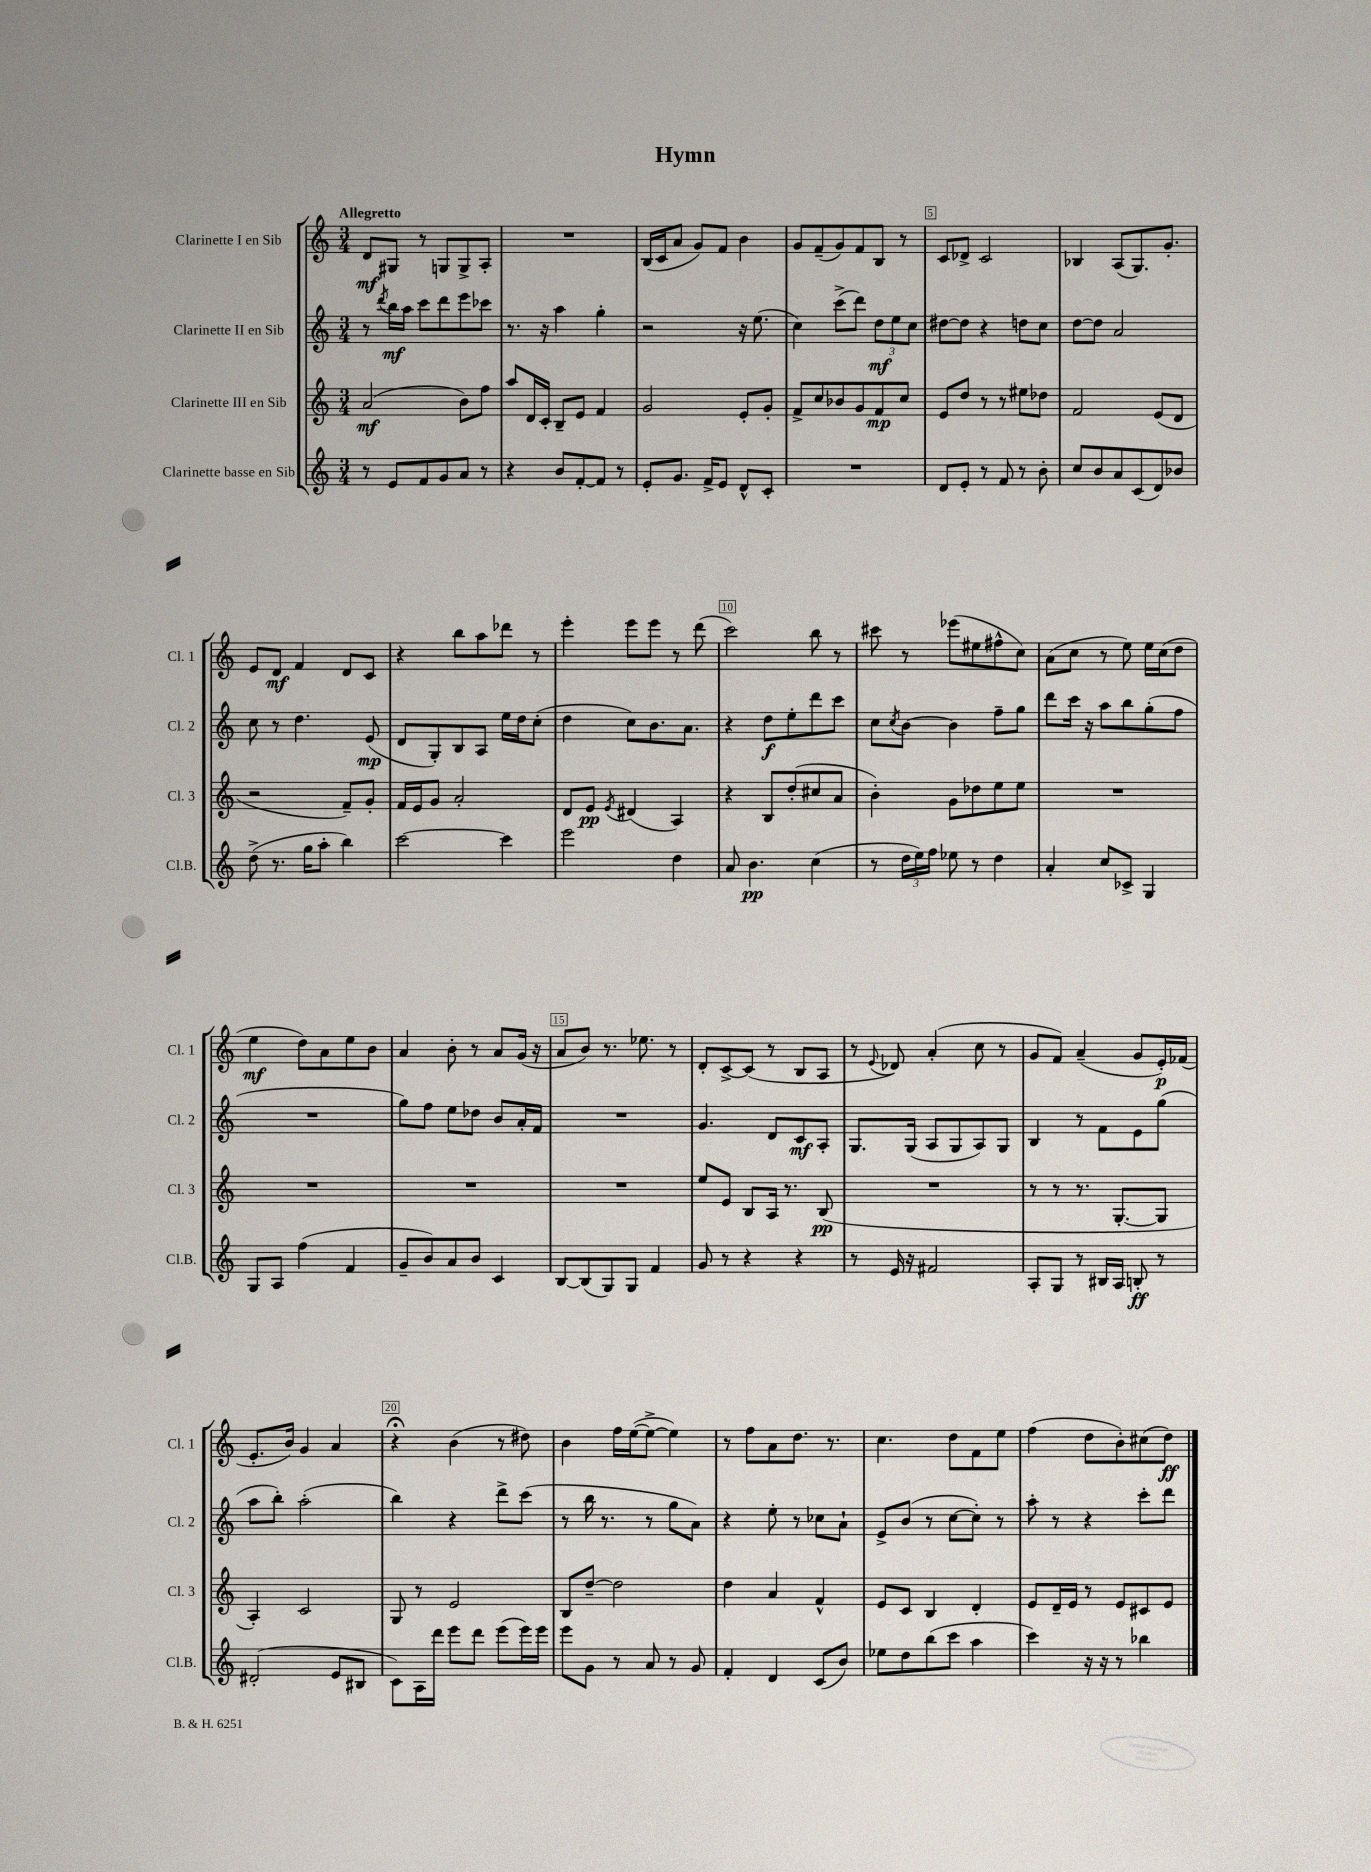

**kern	**dynam	**kern	**dynam	**kern	**dynam	**kern	**dynam
*part4	*part4	*part3	*part3	*part2	*part2	*part1	*part1
*staff4	*staff4	*staff3	*staff3	*staff2	*staff2	*staff1	*staff1
*I"Clarinette basse en Sib	*	*I"Clarinette III en Sib	*	*I"Clarinette II en Sib	*	*I"Clarinette I en Sib	*
*I'Cl.B.	*	*I'Cl. 3	*	*I'Cl. 2	*	*I'Cl. 1	*
*clefG2	*	*clefG2	*	*clefG2	*	*clefG2	*
*k[]	*	*k[]	*	*k[]	*	*k[]	*
*M3/4	*	*M3/4	*	*M3/4	*	*M3/4	*
=1	=1	=1	=1	=1	=1	=1	=1
!	!	!	!	!	!	!LO:TX:a:B:t=Allegretto	!
8r	.	(2a/	mf	8r	.	8d/L	mf
.	.	.	.	8qddd/	.	.	.
8e/L	.	.	.	16bb\LL	mf	8G#X/J	.
.	.	.	.	16aa\JJ	.	.	.
8f/	.	.	.	8ccc\L	.	8r	.
8g/	.	.	.	8ddd\	.	8Gn/L	.
8a/J	.	8b\L)	.	8eee\	.	8G^/	.
8r	.	8ff\J	.	8ccc-X\J	.	8A'/J	.
=2	=2	=2	=2	=2	=2	=2	=2
4r	.	8aa/L	.	8.r	.	2.r	.
.	.	16d/L	.	.	.	.	.
.	.	16c'/JJ	.	16r	.	.	.
8b/L	.	8B~/L	.	4aa\	.	.	.
[8f'/	.	8e/J	.	.	.	.	.
8f/J]	.	4f/	.	4gg'\	.	.	.
8r	.	.	.	.	.	.	.
=3	=3	=3	=3	=3	=3	=3	=3
8e'/L	.	2g/	.	2r	.	(16B/LL	.
.	.	.	.	.	.	16c/J	.
8.g/J	.	.	.	.	.	8a/J	.
.	.	.	.	.	.	8g/L)	.
16f^/KL	.	.	.	.	.	.	.
8e/J	.	.	.	.	.	8f/J	.
8d^^/L	.	8e'/L	.	16r	.	4b\	.
.	.	.	.	(8.ee\	.	.	.
8c'/J	.	8g'/J	.	.	.	.	.
=4	=4	=4	=4	=4	=4	=4	=4
2.r	.	8f^/L	.	4cc\)	.	8g/L	.
.	.	8cc/	.	.	.	(8f~/	.
.	.	8b-X/	.	(8ccc^\L	.	8g/)	.
.	.	8g/	.	8ddd\J)	.	8f/	.
.	.	8f/	mp	12dd\L	mf	8B/J	.
.	.	.	.	12ee\	.	.	.
.	.	8cc/J	.	.	.	8r	.
.	.	.	.	12cc\J	.	.	.
=5	=5	=5	=5	=5	=5	=5	=5
8d/L	.	8e/L	.	[8dd#X\L	.	8c/L	.
8e'/J	.	8dd/J	.	8dd#\J]	.	8d-X^/J	.
8r	.	8r	.	4r	.	2c/	.
8f/	.	8r	.	.	.	.	.
8r	.	8ee#X\L	.	8ddn\L	.	.	.
8b'\	.	8dd-X\J	.	8cc\J	.	.	.
=6	=6	=6	=6	=6	=6	=6	=6
8cc/L	.	2f/	.	[8dd\L	.	4B-X/	.
8b/	.	.	.	8dd\J]	.	.	.
8a/	.	.	.	2a/	.	(8A/L	.
(8c/	.	.	.	.	.	8.G/)	.
8d/)	.	(8e/L	.	.	.	.	.
.	.	.	.	.	.	8.g'/J	.
8b-X/J	.	8d/J	.	.	.	.	.
!!LO:LB:g=z
=7	=7	=7	=7	=7	=7	=7	=7
(8dd^\	.	2r	.	8cc\	.	8e/L	.
8.r	.	.	.	8r	.	8d/J	mf
.	.	.	.	4.dd\	.	4f/	.
16gg\KL	.	.	.	.	.	.	.
8aa'\J	.	.	.	.	.	.	.
4bb\)	.	8f~/L)	.	.	.	8d/L	.
.	.	8g'/J	.	(8e/	mp	8c/J	.
=8	=8	=8	=8	=8	=8	=8	=8
[2ccc\	.	16f/LL	.	8d/L	.	4r	.
.	.	16e/J	.	.	.	.	.
.	.	8g/J	.	8G'/)	.	.	.
.	.	2a'/	.	8B/	.	8bb\L	.
.	.	.	.	8A/J	.	8aa\	.
4ccc\]	.	.	.	16ee\LL	.	8ddd-X\J	.
.	.	.	.	16dd\J	.	.	.
.	.	.	.	(8cc'\J	.	8r	.
=9	=9	=9	=9	=9	=9	=9	=9
2eee\	.	8d/L	.	4dd\	.	4eee'\	.
.	.	8e/J	pp	.	.	.	.
.	.	8qe/	.	.	.	.	.
.	.	(4d#X/	.	8cc\L)	.	8eee\L	.
.	.	.	.	8.b\	.	8eee\J	.
4dd\	.	4A/)	.	.	.	8r	.
.	.	.	.	8.a\J	.	.	.
.	.	.	.	.	.	(8ddd\	.
=10	=10	=10	=10	=10	=10	=10	=10
8a/	.	4r	.	4r	.	2ccc\)	.
4.b\	pp	.	.	.	.	.	.
.	.	8B/L	.	8dd\L	f	.	.
.	.	(8dd'/	.	8ee'\	.	.	.
(4cc\	.	8cc#X/	.	8ddd\	.	8bb\	.
.	.	8a/J	.	8ccc\J	.	8r	.
=11	=11	=11	=11	=11	=11	=11	=11
8r	.	4b'\)	.	8cc\L	.	8ccc#X\	.
.	.	.	.	8qcc/	.	.	.
24dd\LL	.	.	.	[8b\J	.	8r	.
24ee\)	.	.	.	.	.	.	.
24ff\JJ	.	.	.	.	.	.	.
8ee-X\	.	8g\L	.	4b\]	.	(8eee-X\L	.
8r	.	8dd-X\	.	.	.	8ee#X\	.
4dd\	.	8ee\	.	8ff~\L	.	8ff#X^^\	.
.	.	8ee\J	.	8gg\J	.	8cc\J)	.
=12	=12	=12	=12	=12	=12	=12	=12
4a'/	.	2.r	.	8ddd\L	.	(8a\L	.
.	.	.	.	16ccc\Jk	.	8cc\J	.
.	.	.	.	16r	.	.	.
8cc/L	.	.	.	8aa\L	.	8r	.
8c-X^/J	.	.	.	8bb\	.	8ee\)	.
4G/	.	.	.	(8gg'\	.	16ee\LL	.
.	.	.	.	.	.	(16cc\J	.
.	.	.	.	8ff\J	.	8dd\J	.
!!LO:LB:g=z
=13	=13	=13	=13	=13	=13	=13	=13
8G/L	.	2.r	.	2.r	.	4ee\	mf
8A/J	.	.	.	.	.	.	.
(4ff\	.	.	.	.	.	8dd\L)	.
.	.	.	.	.	.	8a\	.
4f/	.	.	.	.	.	8ee\	.
.	.	.	.	.	.	8b\J	.
=14	=14	=14	=14	=14	=14	=14	=14
8g~/L	.	2.r	.	8gg\L)	.	4a/	.
8b/)	.	.	.	8ff\J	.	.	.
8a/	.	.	.	8ee\L	.	8b'\	.
8b/J	.	.	.	8dd-X\J	.	8r	.
4c/	.	.	.	8b/L	.	8a/L	.
.	.	.	.	16a'/L	.	(16g/Jk	.
.	.	.	.	16f/JJ	.	16r	.
=15	=15	=15	=15	=15	=15	=15	=15
[8B/L	.	2.r	.	2.r	.	8a/L	.
(8B/]	.	.	.	.	.	8b/J)	.
8G/)	.	.	.	.	.	8.r	.
8G/J	.	.	.	.	.	.	.
.	.	.	.	.	.	8.ee-X\	.
4f/	.	.	.	.	.	.	.
.	.	.	.	.	.	8r	.
=16	=16	=16	=16	=16	=16	=16	=16
8g/	.	8ee/L	.	4.g/	.	8d'/L	.
8r	.	8e/J	.	.	.	[8c^/	.
4r	.	8B/L	.	.	.	(8c/J]	.
.	.	16A/Jk	.	8d/L	.	8r	.
.	.	8.r	.	.	.	.	.
4r	.	.	.	8c/	mf	8B/L	.
.	.	(8B/	pp	8A'/J	.	8A/J	.
=17	=17	=17	=17	=17	=17	=17	=17
8r	.	2.r	.	8.G/L	.	8r	.
.	.	.	.	.	.	8qqe/	.
16e/	.	.	.	.	.	8d-X/)	.
16r	.	.	.	(16G/Jk	.	.	.
2f#X/	.	.	.	8A/L	.	(4a'/	.
.	.	.	.	8G/	.	.	.
.	.	.	.	8A/)	.	8cc\	.
.	.	.	.	8G/J	.	8r	.
=18	=18	=18	=18	=18	=18	=18	=18
8A'/L	.	8r	.	4B/	.	8g/L	.
8G/J	.	8r	.	.	.	8f/J)	.
8r	.	8.r	.	8r	.	(4a~/	.
16B#X/LL	.	.	.	8f\L	.	.	.
16A/JJ	.	[8.G'/L	.	.	.	.	.
8Bn'/	ff	.	.	8e\	.	8g/L	.
8r	.	8G/J]	.	(8gg\J	.	16e'/L)	p
.	.	.	.	.	.	(16f-X/JJ	.
!!LO:LB:g=z
=19	=19	=19	=19	=19	=19	=19	=19
(2d#X'/	.	4A'/)	.	8aa\L	.	8.e'/L	.
.	.	.	.	8bb'\J)	.	.	.
.	.	.	.	.	.	16b/Jk)	.
.	.	2c/	.	(2aa'\	.	4g/	.
8e/L	.	.	.	.	.	4a/	.
8B#X/J	.	.	.	.	.	.	.
=20	=20	=20	=20	=20	=20	=20	=20
8c\L)	.	8G/	.	4bb\)	.	4r;<	.
16A\L	.	8r	.	.	.	.	.
16ddd\JJ	.	.	.	.	.	.	.
8eee\L	.	2e/	.	4r	.	(4b\	.
8ddd\J	.	.	.	.	.	.	.
(8eee\L	.	.	.	8ddd^\L	.	8r	.
16eee\L)	.	.	.	(8ccc\J	.	8dd#X\)	.
16eee\JJ	.	.	.	.	.	.	.
=21	=21	=21	=21	=21	=21	=21	=21
8eee\L	.	8B/L	.	8r	.	4b\	.
8g\J	.	[8dd~/J	.	16bb\	.	.	.
.	.	.	.	8.r	.	.	.
8r	.	2dd\]	.	.	.	16ff\LL	.
.	.	.	.	.	.	([16ee\J	.
8a/	.	.	.	8r	.	8ee^\J_	.
8r	.	.	.	8gg\L	.	4ee\])	.
8g/	.	.	.	8a\J)	.	.	.
=22	=22	=22	=22	=22	=22	=22	=22
4f'/	.	4dd\	.	4r	.	8r	.
.	.	.	.	.	.	8ff\L	.
4d/	.	4a/	.	8ee'\	.	8a\	.
.	.	.	.	8r	.	8.dd\J	.
(8c/L	.	4f^^/	.	8cc-X\L	.	.	.
.	.	.	.	.	.	8.r	.
8b/J)	.	.	.	8a`\J	.	.	.
=23	=23	=23	=23	=23	=23	=23	=23
8ee-X\L	.	8e/L	.	8e^/L	.	4.cc\	.
8dd\	.	8c/J	.	(8b/J	.	.	.
(8bb\	.	4B/	.	8r	.	.	.
8ccc\J	.	.	.	[8cc\L	.	8dd\L	.
4aa\	.	4d'/	.	8cc'\J])	.	8f\	.
.	.	.	.	8r	.	8ee\J	.
=24	=24	=24	=24	=24	=24	=24	=24
4ccc\)	.	8e/L	.	8aa'\	.	(4ff\	.
.	.	16d~/L	.	8r	.	.	.
.	.	16e/JJ	.	.	.	.	.
16r	.	8r	.	4r	.	8dd\L	.
16r	.	.	.	.	.	.	.
8r	.	8e/L	.	.	.	8b'\)	.
4bb-X\	.	8c#X/	.	8ccc'\L	.	(8cc#X\	.
.	.	8e/J	.	8ddd\J	.	8dd\J)	ff
==	==	==	==	==	==	==	==
*-	*-	*-	*-	*-	*-	*-	*-
